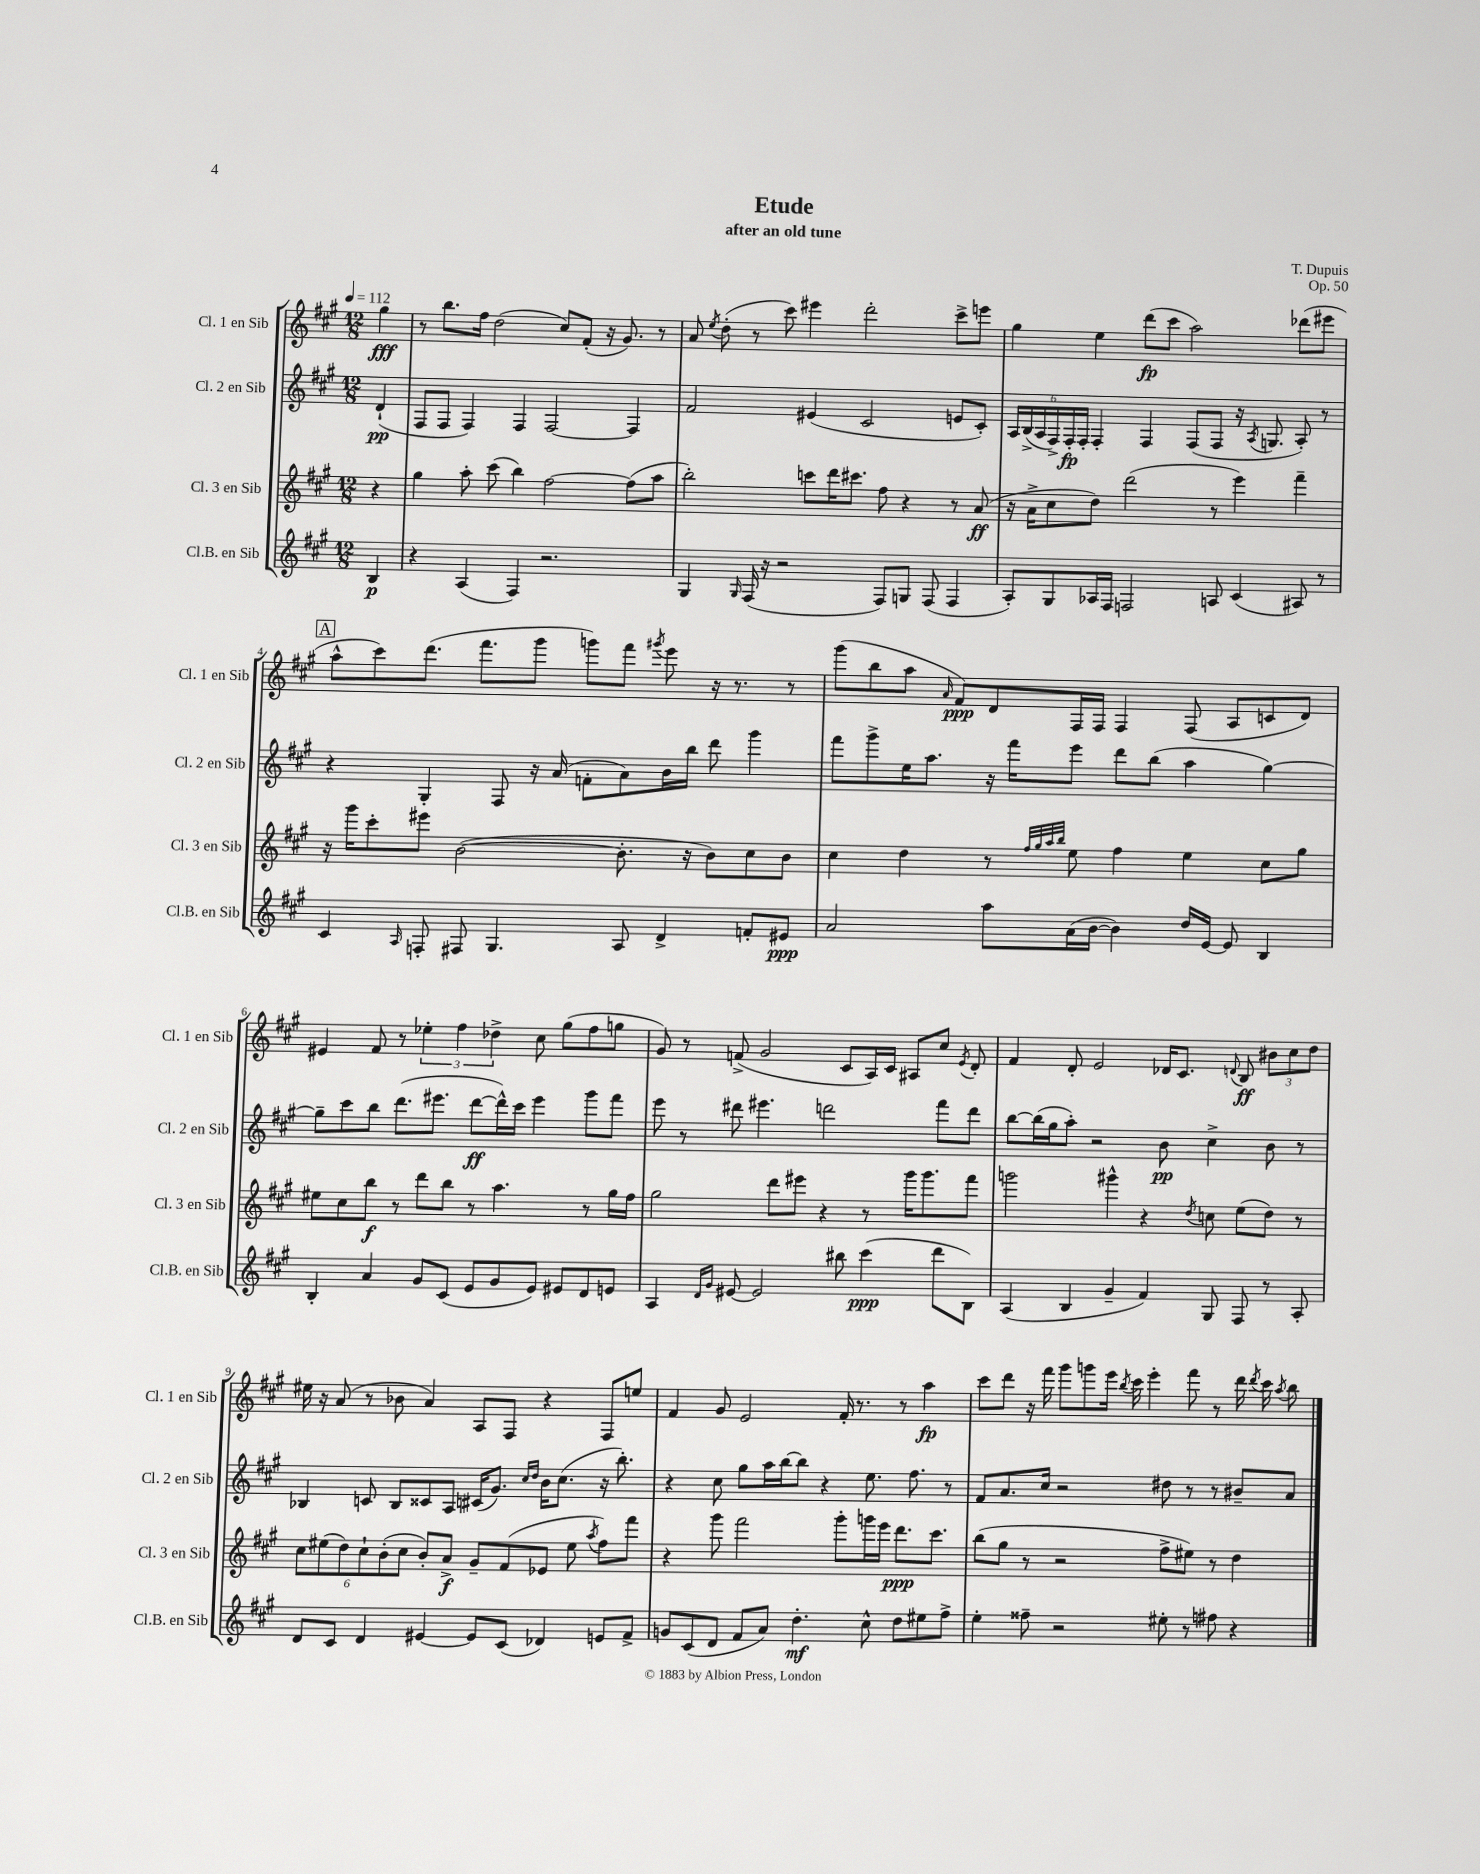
\header { title = "Etude" composer = "T. Dupuis" subtitle = "after an old tune" opus = "Op. 50" }
<<
\new StaffGroup <<
\new Staff = "s0" \with { instrumentName = "Cl. 1 en Sib" shortInstrumentName = "Cl. 1 en Sib" } {
    \clef treble \key a \major \numericTimeSignature \time 12/8 \partial 4 \tempo 4 = 112
    \autoBeamOff gis''4\fff |
    r8 b''8.[ fis''16] d''2( cis''8[) fis'8]-.( r16 gis'8.) r8 |
    a'8 \acciaccatura { e''8 } d''8-.( r8 cis'''8) eis'''4 d'''2-. cis'''8[-> e'''8] |
    gis''4 e''4 d'''8[\fp( cis'''8] a''2) des'''8[( eis'''8] |
    \mark \markup { \box "A" } a''8[-^ cis'''8) d'''8.]( fis'''8.[ gis'''8] g'''8[) fis'''8] \acciaccatura { gis'''8 } e'''8 r16 r8. r8 |
    gis'''8[( b''8 a''8] \grace { a'16 } fis'8[\ppp) d'8 fis16 fis16] fis4 fis8( a8[ c'8 d'8]) |
    eis'4 fis'8 r8 \tuplet 3/2 { ees''4-. fis''4 des''4-> } cis''8 gis''8[( fis''8 g''8] |
    gis'8) r8 f'8->( gis'2 cis'8[ a16) cis'16] ais8[ cis''8] \acciaccatura { e'8 } d'8-. |
    fis'4 d'8-. e'2 des'16[ cis'8.] \appoggiatura { d'8 } b8\ff \tuplet 3/2 { bis'8[ cis''8 d''8] } |
    eis''16 r16 a'8( r8 bes'8 a'4) a8[ fis8] r4 fis8[ e''8] |
    fis'4 gis'8 e'2 fis'16-. r8. r8 a''4\fp |
    cis'''8[ d'''8] r16 fis'''16 gis'''8[ g'''8 e'''16] \acciaccatura { b''8 } cis'''16 e'''4-. fis'''8 r8 d'''16 \acciaccatura { d'''8 } cis'''16 \acciaccatura { a''8 } b''8 \bar "|." |
}
\new Staff = "s1" \with { instrumentName = "Cl. 2 en Sib" shortInstrumentName = "Cl. 2 en Sib" } {
    \clef treble \key a \major \numericTimeSignature \time 12/8 \partial 4
    \autoBeamOff d'4-!\pp( |
    fis8[ fis8] fis4) fis4 fis2~ fis4 |
    fis'2 eis'4( cis'2 e'8[ cis'8]-.) |
    \tuplet 6/4 { a16[ b16->( a16 fis16->) fis16-.\fp fis16]-. } fis4-. fis4 fis8[( fis8] r16 \acciaccatura { a8 } g8. a8-.) r8 |
    \mark \markup { \box "A" } r4 gis4-. fis8 r16 a'16( f'8[-. a'8) b'16 b''16] d'''8 gis'''4 |
    fis'''8[ gis'''8-> e''16 a''8.] r16 fis'''16[ e'''8] d'''8[ b''8]( a''4 gis''4~) |
    gis''8[-- cis'''8 b''8] d'''8.[( eis'''8.] d'''8[~\ff d'''16-^) cis'''16] eis'''4 gis'''8[ fis'''8] |
    e'''8 r8 dis'''8 eis'''4. d'''2 fis'''8[ d'''8] |
    b''8[~ b''16( gis''16 a''8]-.) r2 b'8\pp cis''4-> b'8 r8 |
    bes4 c'8 bes8[ cisis'8 a8] cis'16[( gis'8.]) \grace { cis''16[ d''16] } b'16[ cis''8.]( r16 b''8.-.) |
    r4 cis''8 gis''8[ a''16 b''16~ b''8] r4 e''8. fis''8. r8 |
    fis'8[ a'8. cis''16] r2 dis''8 r8 r8 bis'8[-- a'8] \bar "|." |
}
\new Staff = "s2" \with { instrumentName = "Cl. 3 en Sib" shortInstrumentName = "Cl. 3 en Sib" } {
    \clef treble \key a \major \numericTimeSignature \time 12/8 \partial 4
    \autoBeamOff r4 |
    gis''4 a''8-. cis'''8( b''4) fis''2~ fis''8[( a''8] |
    b''2-.) c'''8[ d'''16 cis'''8.] fis''8 r4 r8 a'8\ff( |
    r16 a'16[-> cis''8 d''8]) d'''2( r8 e'''4) fis'''4-- |
    \mark \markup { \box "A" } r16 gis'''16[ cis'''8-. eis'''8] b'2~( b'8.-. r16 b'8[) cis''8 b'8] |
    cis''4 d''4 r8 \grace { fis''32[ gis''32 a''32 b''32] } e''8 fis''4 e''4 cis''8[ gis''8] |
    eis''8[ cis''8 b''8]\f r8 d'''8[ b''8] r8 a''4. r8 gis''16[ fis''16] |
    gis''2 d'''8[ eis'''8] r4 r8 gis'''16[ gis'''8. fis'''8] |
    g'''2 gis'''4-^ r4 \acciaccatura { d''8 } c''8 e''8[( d''8]) r8 |
    \tuplet 6/4 { cis''8[ eis''8( d''8) cis''8-! b'8-.( cis''8] } b'8[-.) a'8]->\f gis'8[-- fis'8( ees'8] eis''8 \acciaccatura { a''8 } fis''8[) fis'''8] |
    r4 gis'''8 fis'''2 gis'''8[-. g'''16 e'''16] d'''8.[\ppp cis'''8.] |
    b''8[( gis''8] r8 r2 fis''8[-> eis''8]) r8 d''4 \bar "|." |
}
\new Staff = "s3" \with { instrumentName = "Cl.B. en Sib" shortInstrumentName = "Cl.B. en Sib" } {
    \clef treble \key a \major \numericTimeSignature \time 12/8 \partial 4
    \autoBeamOff b4\p |
    r4 a4( fis4) r2. |
    gis4 \grace { gis16 } fis16( r16 r2 fis8[) g8] fis8( fis4 |
    a8[-.) gis8 aes16 fis16] f2 a8 cis'4( ais8) r8 |
    \mark \markup { \box "A" } cis'4 \grace { a16 } f8-. fis8 gis4. a8 d'4-> f'8[-. eis'8]\ppp |
    a'2 a''8[ a'16( b'16]~ b'4) d''16[ e'16]~ e'8 b4 |
    b4-. a'4 gis'8[ cis'8]( e'8[ gis'8 e'8]) eis'8[ d'8 e'8] |
    a4 \grace { d'16[ gis'16] } eis'8~ eis'2 bis''8 cis'''4\ppp( d'''8[ b8]) |
    a4( b4 gis'4-- fis'4) gis8 fis8 r8 a8-. |
    d'8[ cis'8] d'4 eis'4~ eis'8[ cis'8]( des'4) e'8[ fis'8]-> |
    g'8[ cis'8( d'8] fis'8[ a'8]) d''4.-.\mf cis''8-^ d''8[ eis''8 fis''8]-> |
    e''4-. fisis''8-- r2 eis''8-. r8 fis''8 r4 \bar "|." |
}
>>
>>
